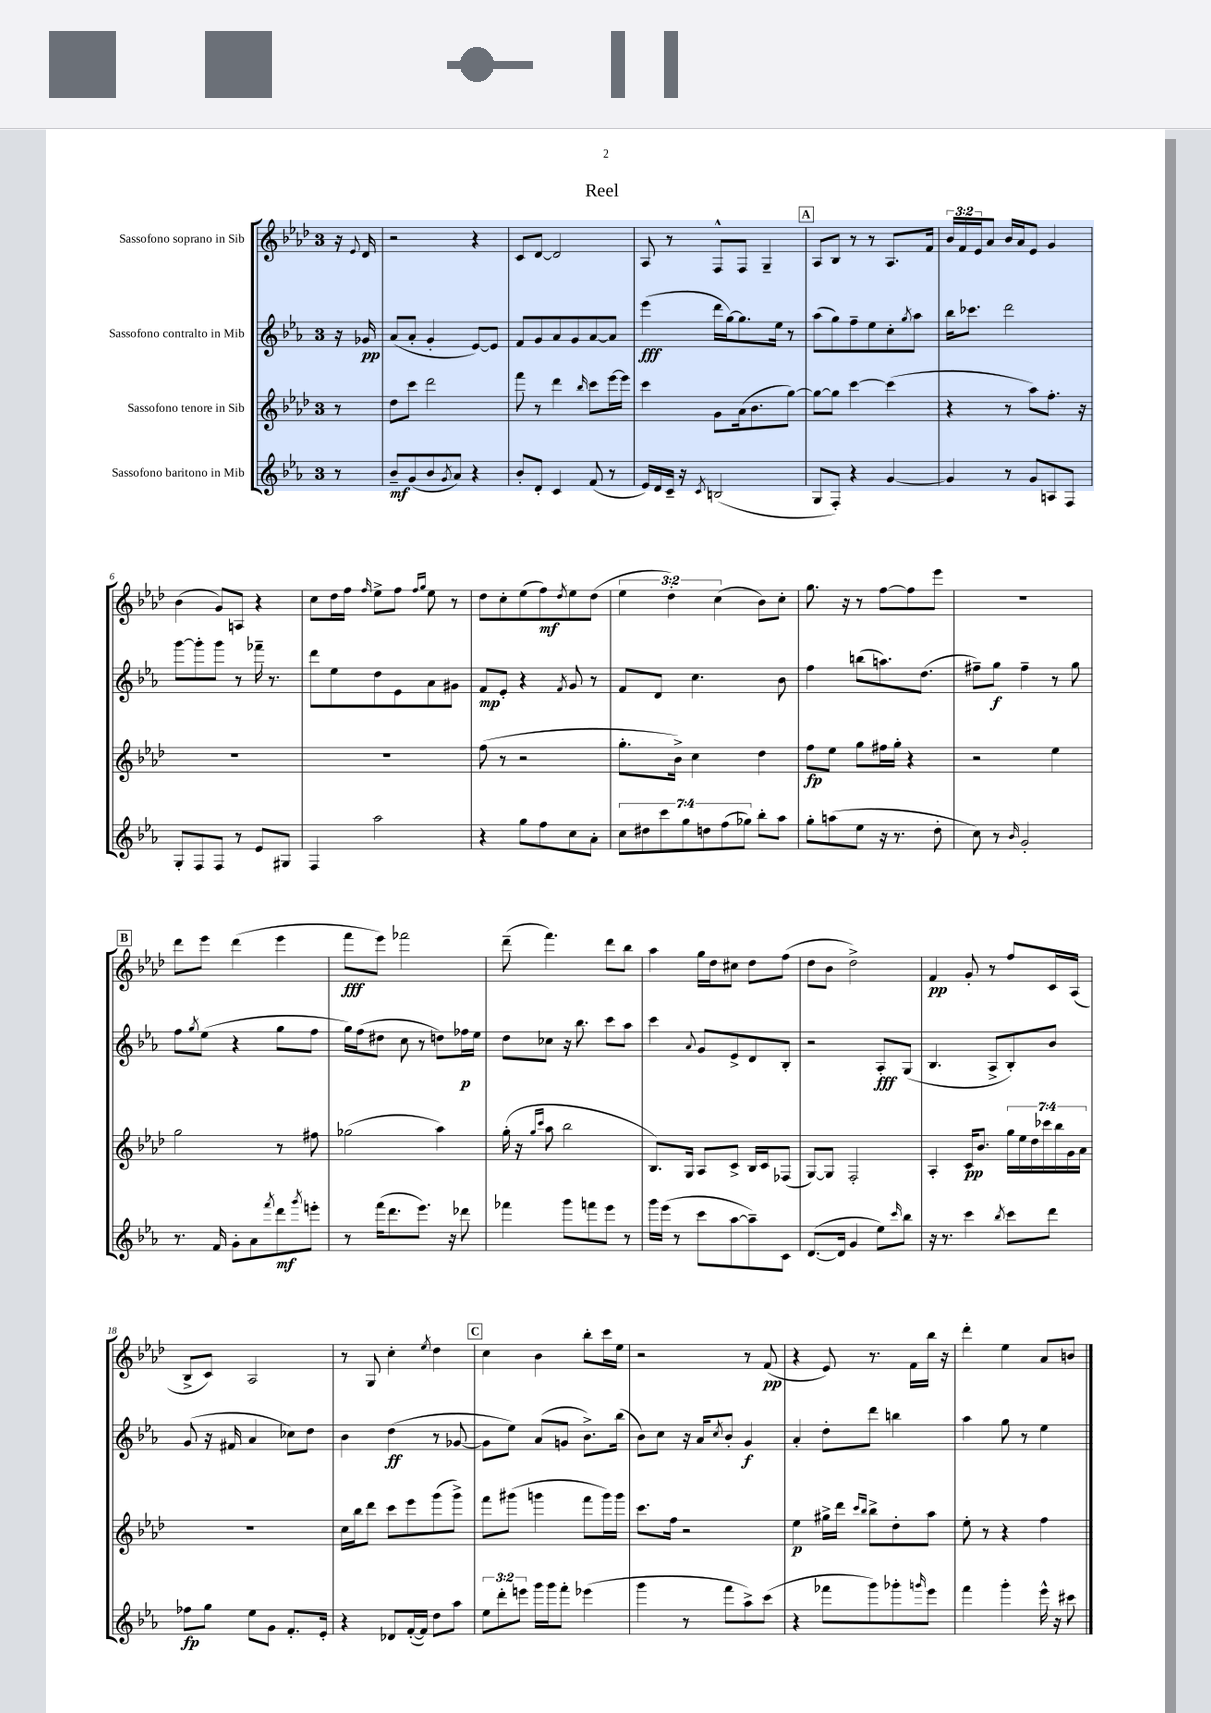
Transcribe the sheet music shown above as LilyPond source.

\header { title = "Reel" }
<<
\new StaffGroup <<
\new Staff = "s0" \with { instrumentName = "Sassofono soprano in Sib" } {
    \clef treble \key aes \major \once \override Staff.TimeSignature.style = #'single-digit \time 3/4 \override Staff.TupletNumber.text = #tuplet-number::calc-fraction-text \partial 8
    r16 \appoggiatura { ees'8 } des'16 |
    r2 r4 |
    c'8 des'8~ des'2 |
    aes8 r8 f8-^ f8 g4-- |
    \mark \markup { \box "A" } aes8 bes8 r8 r8 aes8. f'16 |
    \tuplet 3/2 { bes'16 f'16 ees'16 } aes'8 bes'16 aes'16 ees'8 g'4 |
    bes'4( g'8) a8 r4 |
    c''8 des''16 f''16 \grace { f''16 } ees''8-> f''8 \grace { f''16 g''16 } ees''8 r8 |
    des''8 c''8-. ees''8( f''8\mf) \acciaccatura { des''8 } ees''8 des''8( |
    \tuplet 3/2 { ees''4 des''4-.) c''4( } bes'8) c''8-. |
    g''8. r16 r8 f''8~ f''8 ees'''8 |
    R2. |
    \mark \markup { \box "B" } des'''8 ees'''8 des'''4( ees'''4 |
    f'''8\fff ees'''8) fes'''2 |
    des'''8--( f'''4.) des'''8 bes''8 |
    aes''4 g''16 des''16 cis''8 des''8 f''8( |
    des''8 bes'8 des''2->) |
    f'4\pp g'8-. r8 f''8 c'16 aes16( |
    bes8-> c'8) aes2 |
    r8 g8 c''4-. \acciaccatura { ees''8 } des''4 |
    \mark \markup { \box "C" } c''4 bes'4 bes''8-. c'''16 ees''16 |
    r2 r8 f'8\pp( |
    r4 ees'8) r8. f'16 bes''16 r16 |
    des'''4-. ees''4 aes'8 b'8 \bar "|." |
}
\new Staff = "s1" \with { instrumentName = "Sassofono contralto in Mib" } {
    \clef treble \key ees \major \once \override Staff.TimeSignature.style = #'single-digit \time 3/4 \partial 8
    r16 ges'16\pp |
    aes'8( aes'8-. g'4-. ees'8~) ees'8 |
    f'8 g'8 aes'8 g'8 aes'8~ aes'8 |
    ees'''4\fff( d'''16 g''16~) g''8. ees''16 r8 |
    \mark \markup { \box "A" } aes''8( g''8) f''8-- ees''8 c''8-. \acciaccatura { g''8 } aes''8 |
    bes''16 ces'''8. d'''2 |
    g'''8~ g'''8-. g'''8 r8 fes'''16-- r8. |
    d'''8 ees''8 d''8 ees'8 aes'8 gis'8 |
    f'8\mp ees'8-. r4 \acciaccatura { f'8 } g'8 r8 |
    f'8 d'8 c''4. bes'8 |
    f''4 b''8( a''8.) d''8.( |
    fis''8--) g''8\f fis''4-- r8 g''8 |
    \mark \markup { \box "B" } f''8 \acciaccatura { g''8 } ees''8( r4 g''8 f''8 |
    g''16) f''16( dis''8 c''8 r8 d''8) fes''16\p ees''16 |
    d''8 ces''8 r16 bes''8. c'''8 aes''8 |
    c'''4 \appoggiatura { aes'8 } g'8 ees'8-> d'8 bes8-. |
    r2 aes8-.\fff g8( |
    bes4. aes8-> bes8-.) bes'8 |
    g'8( r16 fis'16 aes'4 ces''8) d''8 |
    bes'4 d''4\ff( r8 ges'8~ |
    \mark \markup { \box "C" } ges'8 ees''8) aes'8( g'8 bes'8.->) bes''16( |
    bes'8) c''8 r16 aes'16 \acciaccatura { c''8 } bes'8-. g'4\f |
    aes'4-. d''8-. d'''8 b''4 |
    aes''4 g''8 r8 ees''4 \bar "|." |
}
\new Staff = "s2" \with { instrumentName = "Sassofono tenore in Sib" } {
    \clef treble \key aes \major \once \override Staff.TimeSignature.style = #'single-digit \time 3/4 \override Staff.TupletNumber.text = #tuplet-number::calc-fraction-text \partial 8
    r8 |
    des''8 c'''8 des'''2 |
    f'''8 r8 des'''4 \grace { bes''16 } c'''8 ees'''16~ ees'''16 |
    c'''4 g'8 aes'16( bes'8. g''8~) |
    \mark \markup { \box "A" } g''8~ g''8 c'''4~ c'''4( |
    r4 r8 aes''8) f''8.-. r16 |
    R2. |
    R2. |
    f''8( r8 r2 |
    g''8.-. bes'16->) c''4 des''4 |
    f''8\fp ees''8 g''8 fis''16 g''16-. r4 |
    r2 ees''4 |
    \mark \markup { \box "B" } g''2 r8 fis''8 |
    ges''2( aes''4) |
    g''16-.( r16 \grace { g''16 c'''16 } aes''8 bes''2 |
    bes8.) g16 aes8 c'8-> bes16 c'16 fes8( |
    g8~) g8 f2-. |
    aes4-. c'16\pp bes'8. \tuplet 7/4 { g''16 ees''16 des''16 ces'''16 bes''16 g'16 aes'16 } |
    R2. |
    c''16 bes''16 des'''8 c'''8 ees'''8 g'''8( g'''8->) |
    \mark \markup { \box "C" } f'''8 gis'''8( g'''4 f'''8 g'''16) g'''16 |
    c'''8. f''16 r2 |
    ees''4\p gis''16-> des'''16 \grace { c'''16 bes''16 } bes''8-> des''8-. aes''8 |
    ees''8-. r8 r4 f''4 \bar "|." |
}
\new Staff = "s3" \with { instrumentName = "Sassofono baritono in Mib" } {
    \clef treble \key ees \major \once \override Staff.TimeSignature.style = #'single-digit \time 3/4 \override Staff.TupletNumber.text = #tuplet-number::calc-fraction-text \partial 8
    r8 |
    bes'8--\mf g'8( bes'8 \acciaccatura { g'8 } aes'8) r4 |
    bes'8-. d'8-. c'4 f'8( r8 |
    ees'16) d'16 c'16-- r16 \acciaccatura { c'8 } b2( |
    \mark \markup { \box "A" } g8 f8-.) r4 g'4~ |
    g'4 r8 g'8 a8 f8 |
    g8-. f8 f8 r8 ees'8 gis8 |
    f4 aes''2 |
    r4 g''8 f''8 c''8 aes'8-. |
    \tuplet 7/4 { c''8 dis''8 c'''8 g''8 d''8 f''8( ges''8) } bes''8-. aes''8 |
    g''8-. a''8( ees''8 r16 r8. d''8-. |
    c''8) r8 \grace { bes'16 } g'2-. |
    \mark \markup { \box "B" } r8. f'16 g'8-. aes'8 \acciaccatura { f'''8 } d'''8\mf \acciaccatura { g'''8 } e'''8-. |
    r8 f'''16( d'''8. ees'''8.) r16 des'''8 |
    fes'''4 g'''8 f'''8 ees'''8 r8 |
    g'''16 ees'''16( r8 c'''8 aes''8~ aes''8--) c'8 |
    d'8.~( d'16 g'4 ees''8) \grace { c'''16 } bes''8 |
    r16 r8. c'''4 \acciaccatura { bes''8 } c'''8 d'''8 |
    fes''8\fp g''8 ees''8 g'8 f'8.-. ees'16-. |
    r4 des'8 f'16~-.( f'16) d''8 aes''8 |
    \mark \markup { \box "C" } \tuplet 3/2 { ees''8 d'''8-. e'''8 } g'''16 g'''16 f'''8-. ees'''4( |
    g'''4 r8 f'''8 aes''8->) c'''8( |
    r4 fes'''8 g'''8) ges'''8-. \grace { g'''16 } ees'''8 |
    f'''4 g'''4-. ees'''16-^ r16 cis'''8 \bar "|." |
}
>>
>>
